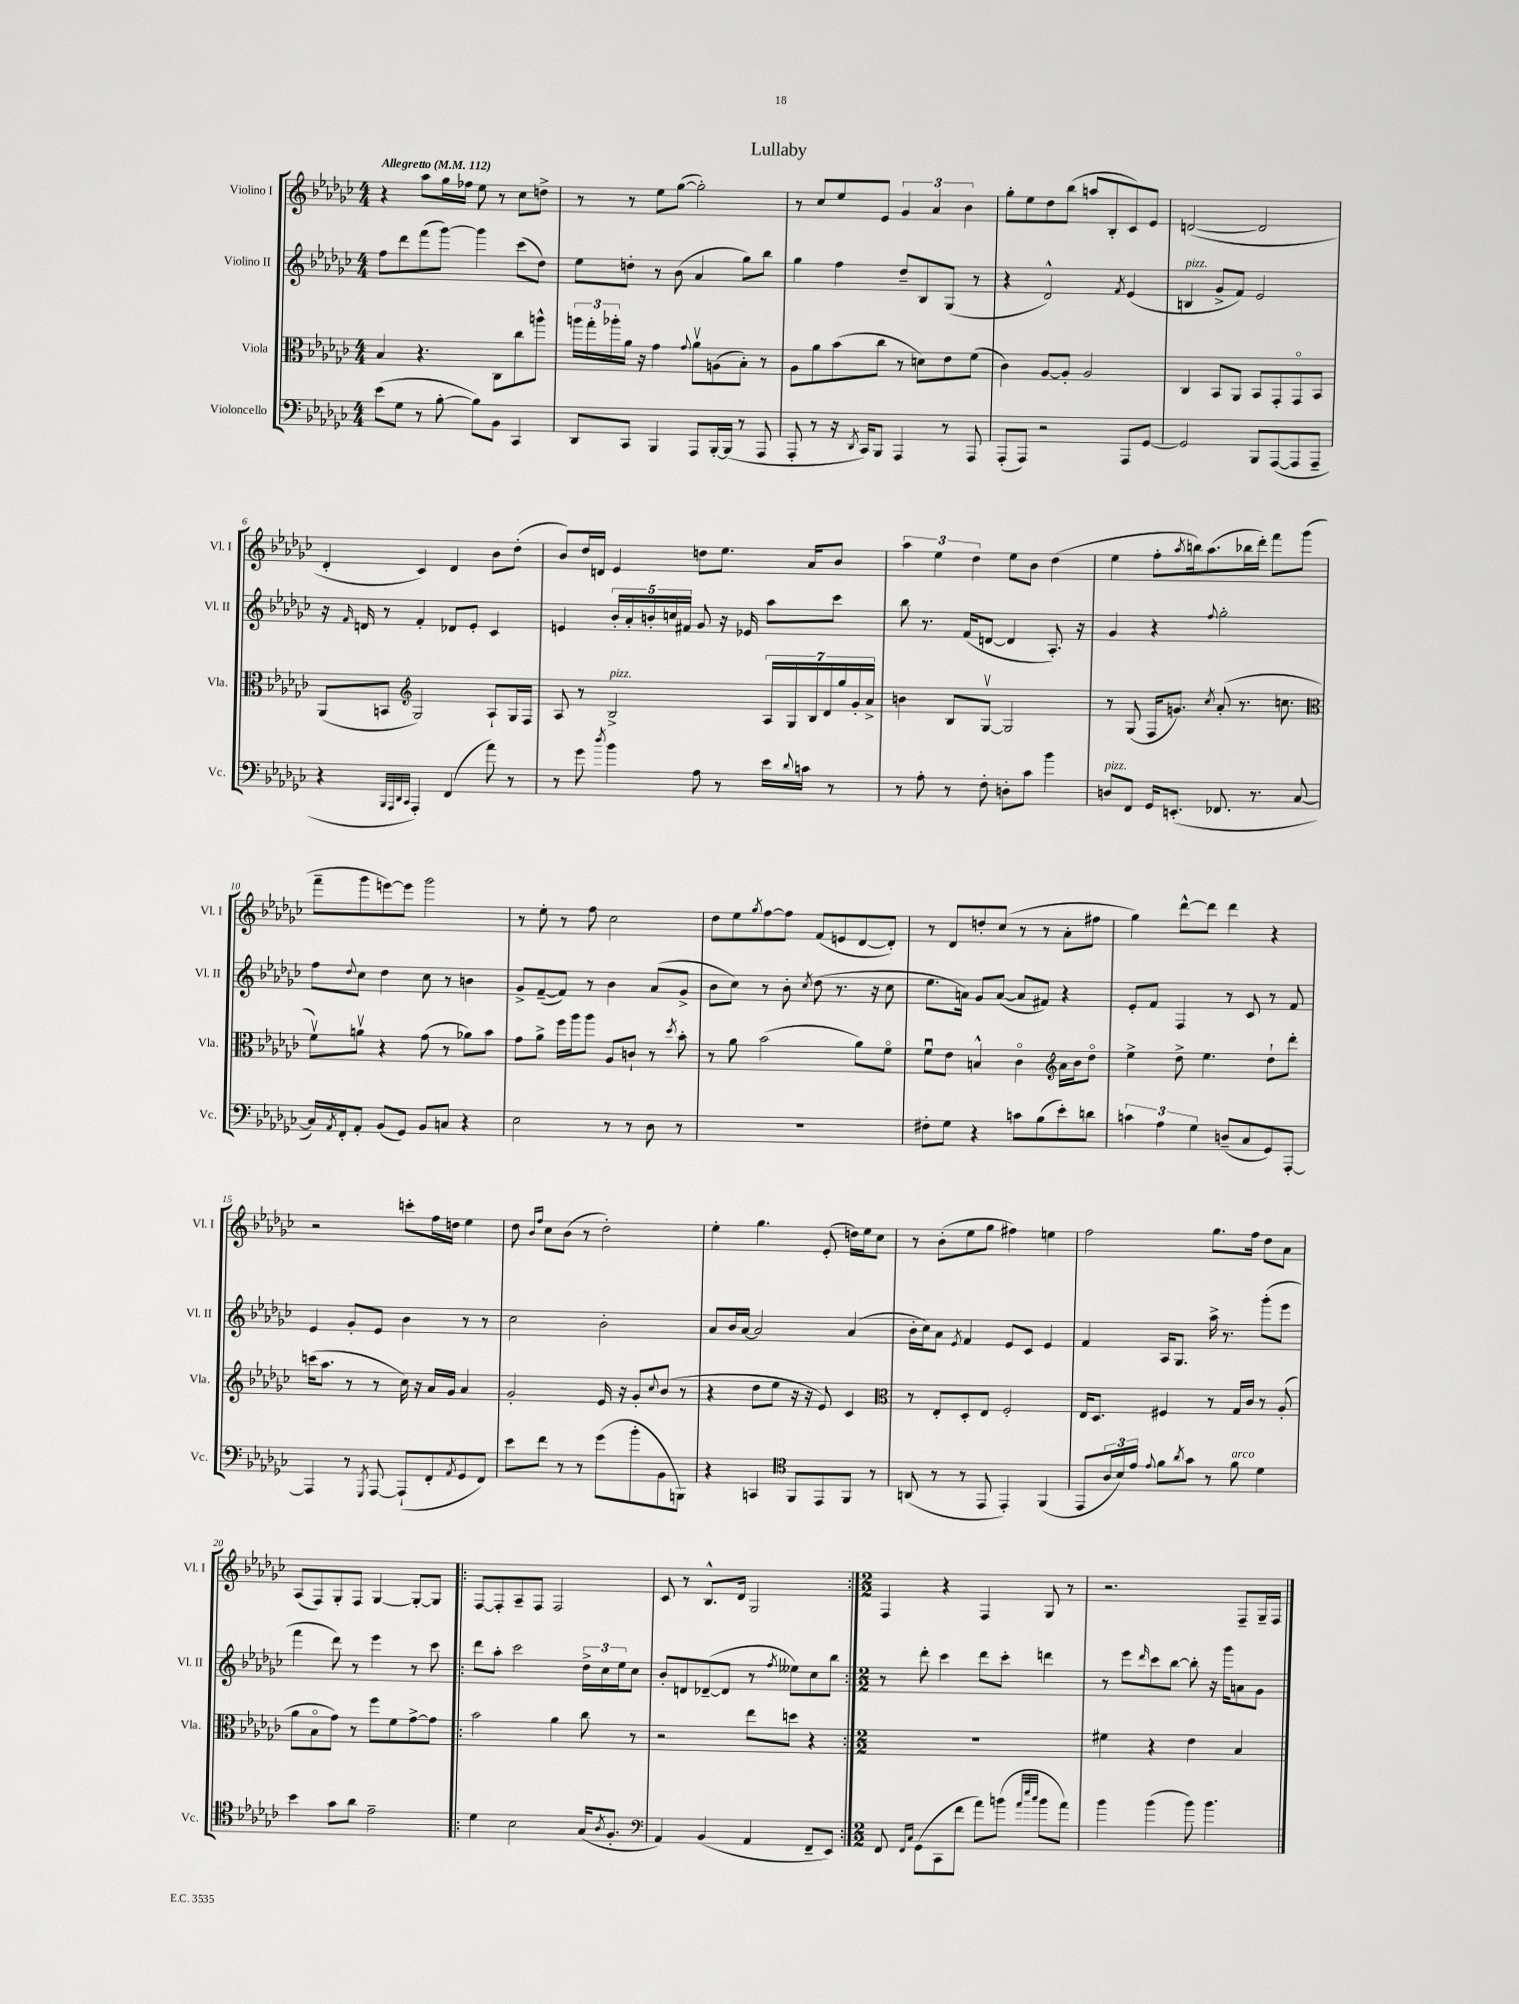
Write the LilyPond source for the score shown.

\header { title = "Lullaby" }
<<
\new StaffGroup <<
\new Staff = "s0" \with { instrumentName = "Violino I" shortInstrumentName = "Vl. I" } {
    \clef treble \key ges \major \numericTimeSignature \time 4/4 \tempo "Allegretto" 4 = 112
    r4 aes''8 ges''16 fes''16 ees''8 r8 ces''8 d''8-> |
    r8 r8 ees''8 ges''8~( ges''2-.) |
    r8 ces''8 ees''8 ees'8 \tuplet 3/2 { ges'4 aes'4 bes'4 } |
    ges''8-. ees''8 des''8 bes''8( a''8 bes8-. ces'8) ees'8 |
    d'2~( d'2 |
    des'4-. ces'4) des'4 bes'8 des''8-.( |
    bes'8) des''16 d'16 ees'4 d''8 ees''8. aes'16 bes'8 |
    \tuplet 3/2 { aes''4 ees''4 des''4 } ees''8 bes'8 des''4( |
    ees''4 f''8-. \acciaccatura { aes''8 } b''16) aes''8.( bes''16 des'''16-.) f'''8 ges'''8( |
    f'''8-- ges'''8 e'''8~) e'''8 ges'''2 |
    r8 ees''8-. r8 f''8 ces''2 |
    des''8 ees''8 \acciaccatura { ges''8 } f''8~ f''8 f'8( e'8 des'8~ des'8-.) |
    r8 des'8 d''8-. ces''8( r8 r8 aes'8-. fis''8 |
    ges''4) des'''8~-^ des'''8 des'''4 r4 |
    r2 c'''8-. f''16 d''16 ees''4 |
    des''8 \grace { bes'16 f''16 } ces''8 bes'8( r8 des''2-.) |
    ees''4-. ges''4. ees'8-.( d''16) ees''16 ces''8 |
    r8 bes'8-.( ees''8 ges''8 fis''4) e''4 |
    f''2 ges''8. f''16 des''8 aes'8 |
    aes8( f8) ges8-. f8 ges4~ ges8~-. ges8 |
    \repeat volta 2 { f8~ f8-. aes8-- f8 f2 |
    ces'8 r8 bes8.-^ des'16 ges2 | }
    \numericTimeSignature \time 2/2 f4 r4 f4 ges8 r8 |
    r2. f8-- ges16-- f16 \bar "|." |
}
\new Staff = "s1" \with { instrumentName = "Violino II" shortInstrumentName = "Vl. II" } {
    \clef treble \key ges \major \numericTimeSignature \time 4/4
    f''8 des'''8 f'''8( ges'''8~) ges'''4 ces'''8( des''8) |
    ees''8 d''8-. r8 bes'8( aes'4 ges''8) bes''8 |
    ges''4 f''4 des''8-- bes8 ges8( r8 |
    r4 des'2-^) \acciaccatura { f'8 } ees'4( |
    b4^\markup { \italic "pizz." } ges'8-> f'8) ees'2 |
    r16 \grace { f'16 } d'16 r8 f'4-. des'8 ees'8-. ces'4 |
    e'4 \tuplet 5/4 { bes'16-. aes'16-. b'16-. c''16 fis'16 } ges'8 r16 ees'16 aes''8 ces'''8 |
    bes''8 r8. f'16( d'8~ d'4 aes8.-.) r16 |
    ges'4 r4 \appoggiatura { f''8 } ges''2-. |
    f''8 \appoggiatura { des''8 } ces''8 des''4 ces''8 r8 b'4 |
    ges'8-> f'8~--( f'8) r8 bes'4 aes'8( ges'8-> |
    bes'8 ces''8) r8 bes'8-. \acciaccatura { ces''8 } des''8( r8. r16 ces''8 |
    ees''8. a'16) ges'8 a'8~( a'8 fis'8) r4 |
    ees'8-. f'8 f4 r8 ces'8 r8 f'8 |
    ees'4 ges'8-. ees'8 bes'4 r8 r8 |
    ces''2 bes'2-. |
    aes'8 bes'16 aes'16~ aes'2 aes'4( |
    bes'16-. ces''16) aes'8 \acciaccatura { ees'8 } f'4 ees'8 ces'8 ees'4 |
    f'4 aes16 ges8. aes''16-> r8. ges'''8-.( ees'''8 |
    f'''4 des'''8) r8 ees'''4 r8 ces'''8 |
    \repeat volta 2 { des'''8 aes''8-. ces'''2 \tuplet 3/2 { des''16-> ces''16 ees''16 } ces''8 |
    bes'8-. d'8 des'8~--( des'8 r8 \acciaccatura { f''8 } eeses''8) ces''8 bes''8 | }
    \numericTimeSignature \time 2/2 r8 des'''8-. ces'''4 des'''8 ces'''8-. d'''4 |
    r8 ees'''8 \grace { des'''16 } ces'''8 bes''8~ bes''8-. r16 ges'''16 a'8 ges'8 \bar "|." |
}
\new Staff = "s2" \with { instrumentName = "Viola" shortInstrumentName = "Vla." } {
    \clef alto \key ges \major \numericTimeSignature \time 4/4
    bes4 r4. ces8 ces''8 a''8-^ |
    \tuplet 3/2 { a''16 ges''16-. aes''16-. } aes'16 r16 ges'4 \appoggiatura { ges'8 } aes'8\upbow a8( bes8-.) r8 |
    aes8 aes'8 bes'8( ces''8 r8 d'8) ees'8 f'8( |
    ces'4) aes8~ aes8-. aes2 |
    ces4 bes,8 aes,8 bes,8 ges,8-. ges,8\flageolet bes,8 |
    aes,8( b,8 \clef treble ges2) aes8-! ges16 f16 |
    aes8 r8 bes2->^\markup { \italic "pizz." } \tuplet 7/4 { aes16 ges16 bes16 des'16 ges''16 ges'16-. aes'16-> } |
    b'4 bes8 ges8~\upbow ges2 |
    r8 ges8( f16 g'8.) \acciaccatura { ces''8 } aes'8-.( r8. c''8. |
    \clef alto f'8\upbow) a'8\upbow r4 ges'8( r8 aes'8) bes'8 |
    ges'8 aes'8-> f''16 aes''16 aes''8 aes8 c'8-! r8 \acciaccatura { des''8 } bes'8-. |
    r8 aes'8 bes'2( aes'8) f'8\flageolet |
    f'8\downbow ees'8 b4-^ ces'4\flageolet \clef treble aes'16 bes'16 des''8\flageolet |
    ees''4-> des''8-> ees''4. des''8-! des'''8-. |
    c'''16( aes''8. r8 r8 ces''16) r16 aes'16 ges'16 aes'4 |
    ges'2-. ees'16 r16 ges'8-. \appoggiatura { ces''8 } bes'8( r8 |
    r4 des''8 ees''8 r16 r16 ees'8) ces'4 |
    \clef alto r8 ees8-. des8-. ees8 f2-. |
    ees16 des8. fis4 r8 ges16 ces'16 r8 aes8-.( |
    aes'8 bes8\flageolet ges'8) r8 f''8 f'8 ges'8~-> ges'8 |
    \repeat volta 2 { bes'2 aes'4 ces''8 r8 |
    r2 ees''8 d''8 r4 | }
    \numericTimeSignature \time 2/2 R1 |
    fis'4 r4 ees'4 bes4 \bar "|." |
}
\new Staff = "s3" \with { instrumentName = "Violoncello" shortInstrumentName = "Vc." } {
    \clef bass \key ges \major \numericTimeSignature \time 4/4
    ees'8( ges8 r8 bes8~-. bes8) bes,8 ces,4 |
    des,8 ces,8 bes,,4 aes,,8 bes,,16~-. bes,,16( r8 aes,,8 |
    aes,,8-. r8 r16 \acciaccatura { des,8 } ces,16) bes,,8 aes,,4 r8 aes,,8 |
    aes,,8-.( aes,,8) r2 aes,,8 ges,8~ |
    ges,2 bes,,8 aes,,8~( aes,,8 aes,,8-- |
    r4 \grace { bes,,32 aes,,32 des,32 ces,32 } aes,,4-.) f,4( aes'8) r8 |
    r8 ges'8 \acciaccatura { des''8 } bes'4 aes8 r8 ees'16 \appoggiatura { des'8 } c'16 r8 |
    r8 aes8-. r8 f8-. d8-. ces'8 bes'4 |
    d8^\markup { \italic "pizz." } f,8 ges,16 e,8.-.( fes,8. r8. ces8~ |
    ces16) \acciaccatura { aes,8 } f,16-. aes,8-. bes,8( ges,8) bes,8 c8 r4 |
    ees2 r8 r8 des8 r8 |
    R1 |
    fis8-. ges8 r4 c'8 bes8( ees'8-.) d'8 |
    \tuplet 3/2 { c'4 aes4 ges4 } d8--( ces8 ges,8) aes,,8~-. |
    aes,,4 r8 \acciaccatura { ges,,8 } aes,,8~ aes,,8-!( f,8-. \acciaccatura { aes,8 } ges,8 f,8) |
    ees'8 f'8 r8 r8 ges'8( bes'8-. bes,8 b,,8) |
    r4 c,4 \clef tenor f,8 ees,8 f,8 r8 |
    a,8( r8 r8 ees,8 ees,4-.) f,4( |
    ees,8 \tuplet 3/2 { aes16 bes16) ees'16 } \appoggiatura { ees'8 } f'8 \acciaccatura { aes'8 } ges'8 r8 f'8^\markup { \italic "arco" } des'4 |
    bes'4 ges'8 aes'8 ees'2-- |
    \repeat volta 2 { des'4 bes2 ges16( \acciaccatura { aes8 } f8.-. |
    \clef bass aes,4) bes,4( aes,4 f,8-- ees,8) | }
    \numericTimeSignature \time 2/2 f,8 \grace { f,16 ces16 } ges,8( ces,8 f'8 aes'8) b'8( \grace { aes'32 ees''32 ces''32 } b'8 aes'8) |
    bes'4 bes'4( bes'8) bes'4. \bar "|." |
}
>>
>>
